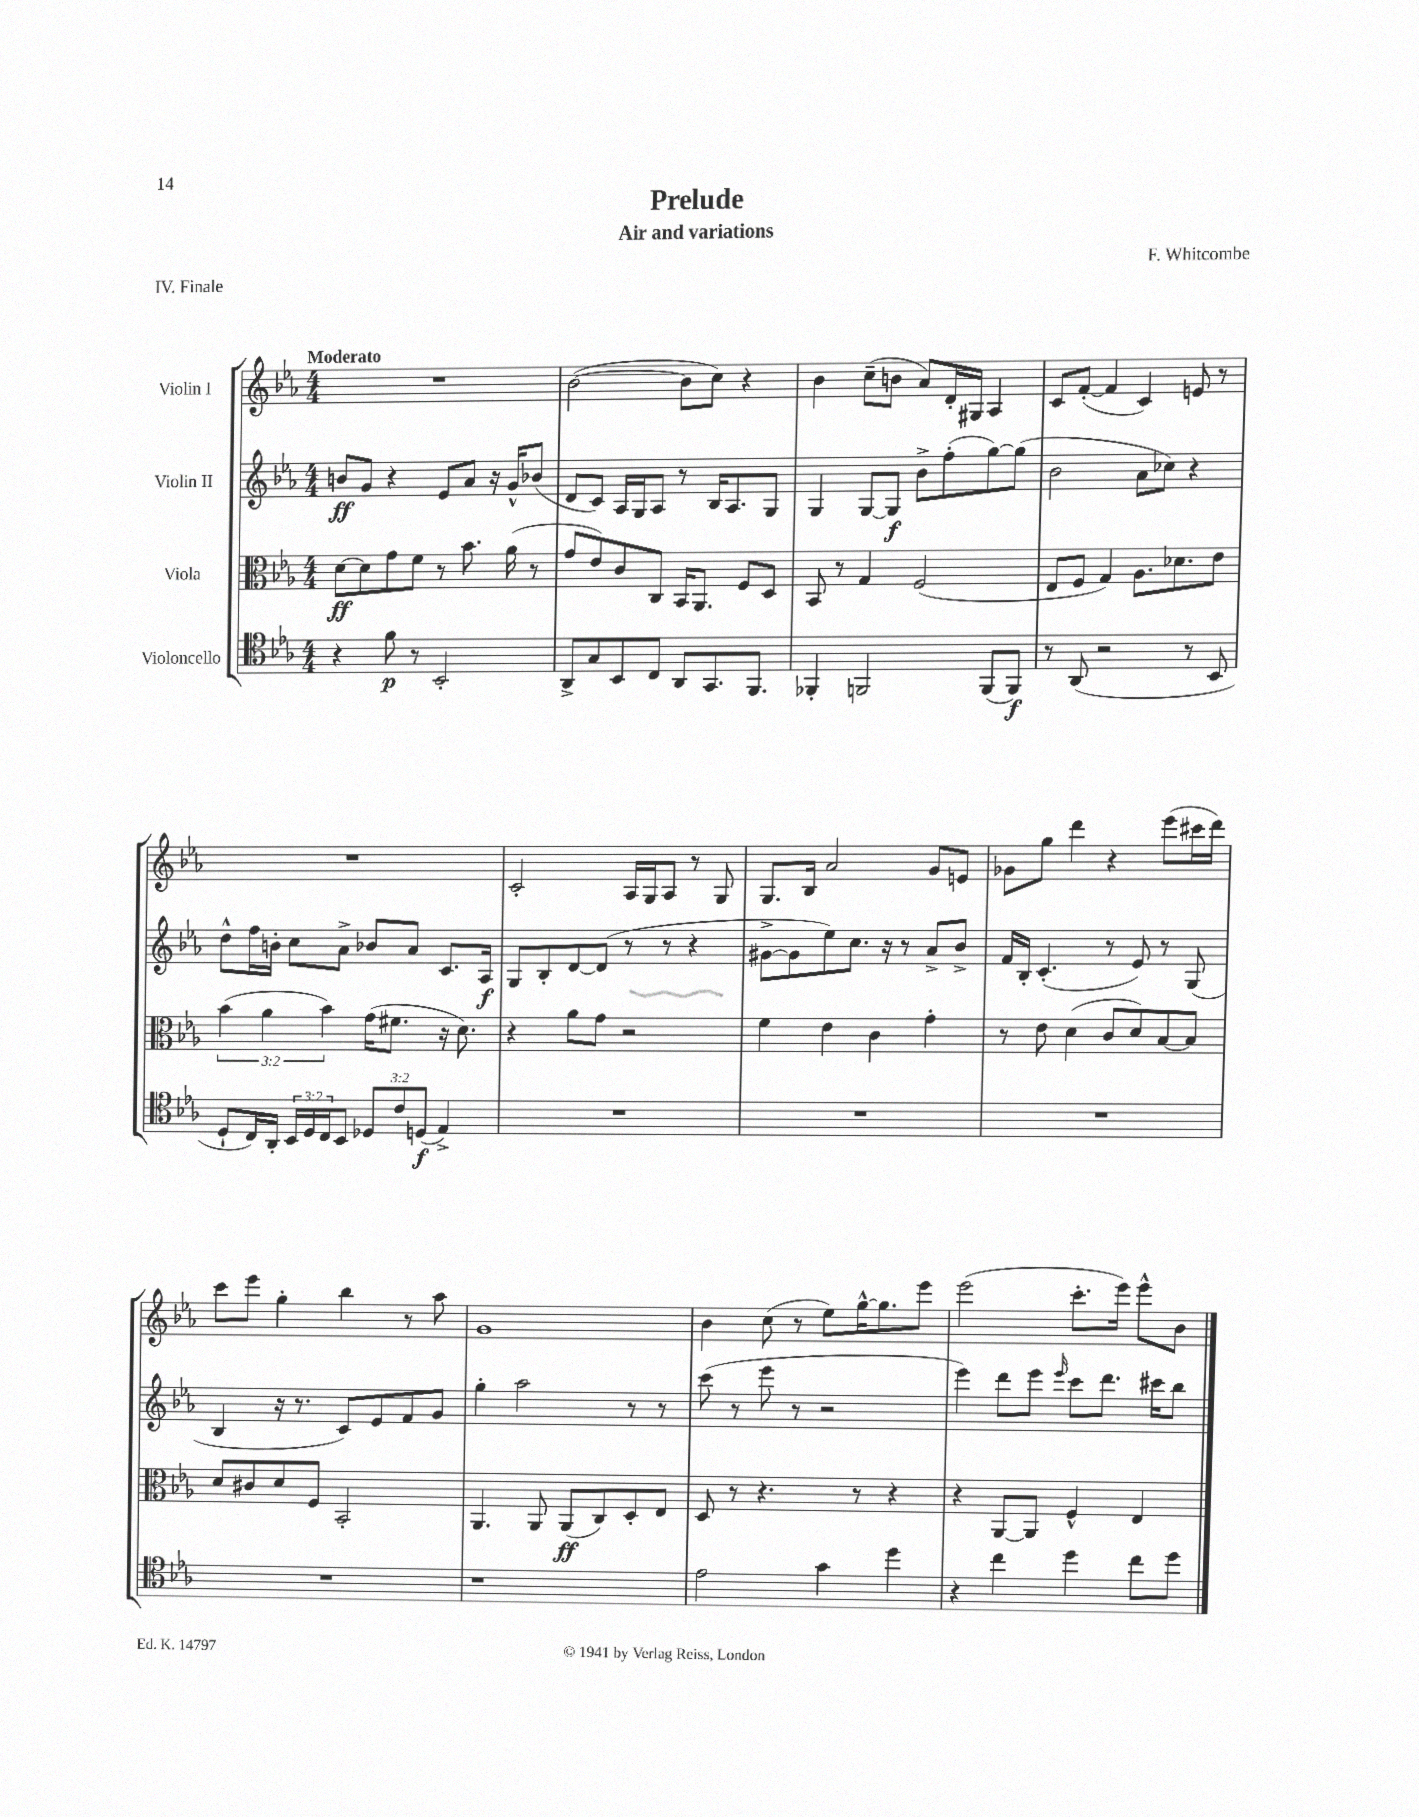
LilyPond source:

\header { title = "Prelude" composer = "F. Whitcombe" subtitle = "Air and variations" piece = "IV. Finale" }
<<
\new StaffGroup <<
\new Staff = "s0" \with { instrumentName = "Violin I" } {
    \clef treble \key ees \major \numericTimeSignature \time 4/4 \tempo "Moderato"
    R1 |
    bes'2~( bes'8 c''8) r4 |
    bes'4 c''8--( b'8 aes'8) d'16-. gis16 aes4 |
    c'8 f'8~-.( f'4 c'4) e'8 r8 |
    R1 |
    c'2-. aes16 g16 aes8 r8 g8 |
    g8. bes16 aes'2 g'8 e'8 |
    ges'8 g''8 d'''4 r4 ees'''8( cis'''16 d'''16) |
    c'''8 ees'''8 g''4-. bes''4 r8 aes''8 |
    g'1 |
    bes'4 c''8( r8 ees''8) g''16~-^ g''8. ees'''8 |
    ees'''2( c'''8.-. ees'''16) ees'''8-^ bes'8 \bar "|." |
}
\new Staff = "s1" \with { instrumentName = "Violin II" } {
    \clef treble \key ees \major \numericTimeSignature \time 4/4
    b'8\ff g'8 r4 ees'8 aes'8 r16 g'16-^ bes'8( |
    d'8 c'8) aes16 g16 aes8 r8 bes16 aes8. g8 |
    g4 g8~ g8\f bes'8-> f''8-.( g''8~) g''8( |
    bes'2 aes'8 ces''8) r4 |
    d''8-^ f''16 b'16-. c''8 aes'8-> bes'8 aes'8 c'8. aes16\f |
    g8 bes8-. d'8~ d'8( r8 r8 r4 |
    gis'8~-> gis'8 ees''8) c''8. r16 r8 aes'8-> bes'8-> |
    f'16 bes16-. c'4.-.( r8 ees'8) r8 g8( |
    bes4 r16 r8. c'8) ees'8 f'8 g'8 |
    g''4-. aes''2 r8 r8 |
    c'''8( r8 ees'''8 r8 r2 |
    ees'''4) d'''8 ees'''8 \grace { ees'''16 } c'''8 d'''8. cis'''16 bes''8 \bar "|." |
}
\new Staff = "s2" \with { instrumentName = "Viola" } {
    \clef alto \key ees \major \numericTimeSignature \time 4/4 \override Staff.TupletNumber.text = #tuplet-number::calc-fraction-text
    d'8~\ff d'8 g'8 f'8 r8 bes'8. aes'16( r8 |
    g'8 ees'8) c'8 c8 bes,16 aes,8. f8 d8 |
    bes,8 r8 g4 f2( |
    ees8 f8 g4) aes8. des'8. ees'8 |
    \tuplet 3/2 { bes'4( aes'4 bes'4) } g'16( fis'8. r16 d'8.) |
    r4 aes'8 g'8 r2 |
    f'4 ees'4 c'4 g'4-. |
    r8 ees'8 d'4( c'8 d'8) bes8~ bes8 |
    d'8 cis'8 d'8 f8 bes,2-. |
    aes,4. aes,8 aes,8\ff( c8) d8-. ees8 |
    d8 r8 r4. r8 r4 |
    r4 aes,8~ aes,8 f4-^ ees4 \bar "|." |
}
\new Staff = "s3" \with { instrumentName = "Violoncello" } {
    \clef tenor \key ees \major \numericTimeSignature \time 4/4 \override Staff.TupletNumber.text = #tuplet-number::calc-fraction-text
    r4 f'8\p r8 bes,2-. |
    aes,8-> g8 bes,8 c8 aes,8 g,8. f,8. |
    fes,4-. f,2 f,8( f,8\f) |
    r8 aes,8( r2 r8 bes,8 |
    d8-! c16) aes,16-. \tuplet 3/2 { bes,16 d16 c16 } bes,8 \tuplet 3/2 { des8 c'8 d8\f( } ees4->) |
    R1 |
    R1 |
    R1 |
    R1 |
    r1 |
    ees'2 g'4 d''4 |
    r4 c''4 d''4 c''8 d''8 \bar "|." |
}
>>
>>
\layout { \context { \Score \remove "Bar_number_engraver" } }
